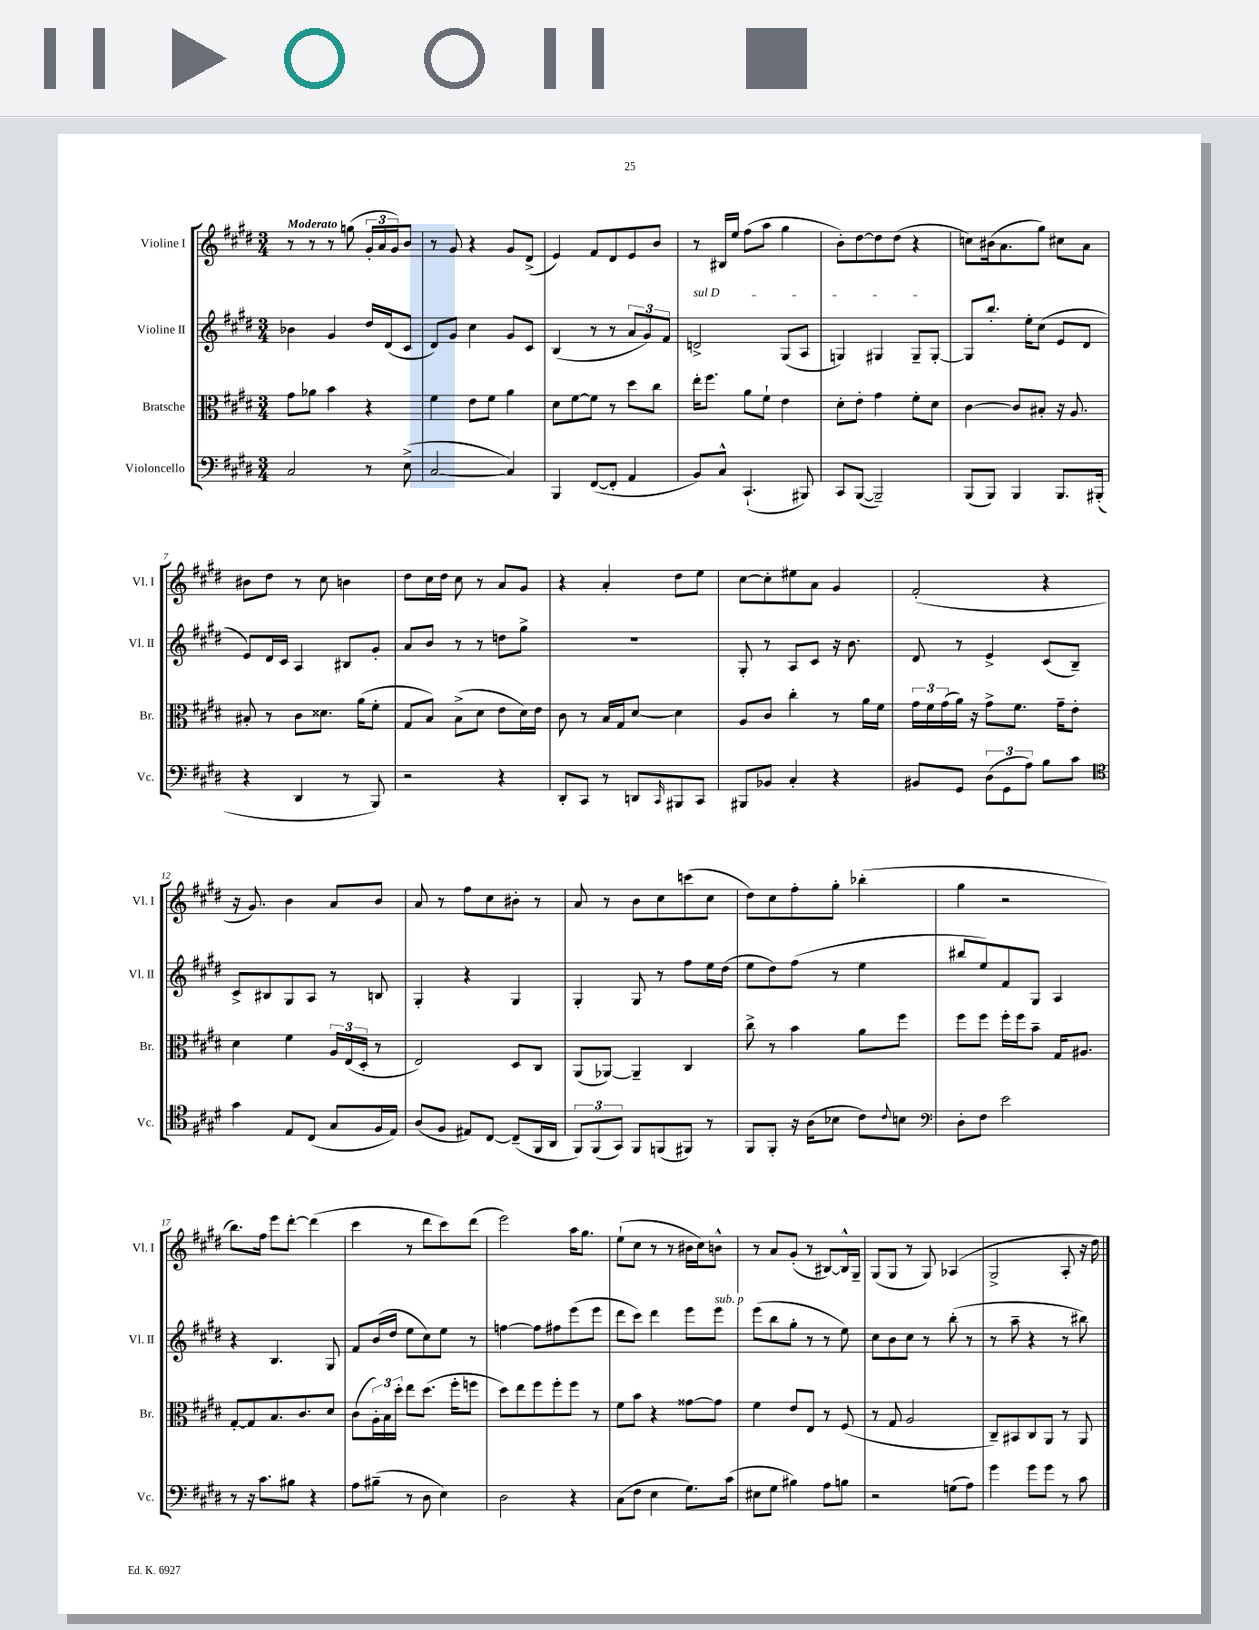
<<
\new StaffGroup <<
\new Staff = "s0" \with { instrumentName = "Violine I" shortInstrumentName = "Vl. I" } {
    \clef treble \key e \major \numericTimeSignature \time 3/4 \tempo "Moderato"
    r8 r8 r8 g''8( \tuplet 3/2 { gis'16-. a'16 gis'16) } b'8 |
    r8 gis'8 r4 gis'8 dis'8->( |
    e'4) fis'8 dis'8 e'8 b'8 |
    r8 bis16 e''16 fis''8( a''8 gis''4 |
    b'8-.) dis''8~ dis''8 dis''8( r4 |
    c''8) bis'16( a'8. gis''8) cis''8 a'8 |
    bis'8 dis''8 r8 cis''8 b'4 |
    dis''8 cis''16 dis''16 cis''8 r8 a'8 gis'8 |
    r4 a'4-. dis''8 e''8 |
    cis''8~ cis''8-. eis''8 a'8 gis'4 |
    fis'2-.( r4 |
    r16 gis'8.) b'4 a'8 b'8 |
    a'8 r8 fis''8 cis''8 bis'8-. r8 |
    a'8 r8 b'8 cis''8 c'''8( cis''8 |
    dis''8) cis''8 fis''8-. gis''8-. bes''4-.( |
    gis''4 r2 |
    b''8.) fis''16 e'''8 dis'''8~-. dis'''4( |
    cis'''4 r8 dis'''8 cis'''8) dis'''8( |
    e'''2) a''16 gis''8. |
    e''8-!( cis''8 r8 r8 bis'16 cis''16) b'8-^ |
    r8 a'8 gis'8-.( r8 bis8~) bis16-^ gis16-- |
    gis8( gis8 r8 gis8) aes4( |
    gis2-> a8-. r16 dis''16) \bar "|." |
}
\new Staff = "s1" \with { instrumentName = "Violine II" shortInstrumentName = "Vl. II" } {
    \clef treble \key e \major \numericTimeSignature \time 3/4
    bes'4 gis'4 dis''16 dis'16( cis'8 |
    dis'8) gis'8 cis''4 gis'8 cis'8 |
    b4( r8 r8 \tuplet 3/2 { a'8 gis'8) fis'8 } |
    \once \override TextSpanner.bound-details.left.text = \markup { \italic "sul D" } d'2->\startTextSpan gis8( a8 |
    g4) gis4 gis8-- gis8~-.\stopTextSpan |
    gis8 b''8.-. e''16-. cis''8( e'8 dis'8 |
    e'8) dis'16 cis'16 a4 bis8 gis'8-. |
    a'8 b'8 r8 r8 d''8 gis''8-> |
    R2. |
    gis8-. r8 a8 cis'8 r16 b'8. |
    dis'8 r8 e'4-> cis'8( b8--) |
    cis'8-> bis8 gis8 a8 r8 b8 |
    gis4-. r4 gis4 |
    gis4-. gis8 r8 fis''8 e''16 dis''16( |
    e''8 dis''8) fis''8( r8 e''4 |
    bis''8 e''8) fis'8 gis8 a4 |
    r4 b4. gis8 |
    fis'8 b'16( dis''16 e''8 cis''8) e''8 r8 |
    f''4~ f''8 fis''8 e'''8( e'''8 |
    dis'''8 cis'''8) dis'''4 e'''8 e'''8^\markup { \italic "sub. p" } |
    e'''8( b''8 gis''8-. r8 r8 e''8) |
    cis''8 b'8 cis''8 r8 b''8-.( r8 |
    r8 a''8-- r4 r8 bis''8) \bar "|." |
}
\new Staff = "s2" \with { instrumentName = "Bratsche" shortInstrumentName = "Br." } {
    \clef alto \key e \major \numericTimeSignature \time 3/4
    gis'8 aes'8 b'4 r4 |
    fis'4 e'8 fis'8 a'4 |
    dis'8 fis'8~ fis'8 r8 dis''8 cis''8 |
    e''16-. fis''8. a'8 fis'8-! e'4 |
    dis'8-. e'8-. gis'4 fis'8-. dis'8 |
    cis'4~ cis'8 bis8-. r16 a8. |
    bis8-. r8 cis'8 disis'8. a'16( fis'8-. |
    gis8 b8) b8->( dis'8 e'8 dis'16) e'16 |
    cis'8 r8 b16 gis16 dis'8~ dis'4 |
    a8 cis'8 cis''4-. r8 a'16 fis'16 |
    \tuplet 3/2 { gis'16 fis'16 gis'16( } a'16) r16 gis'8-> fis'8. gis'16-- e'8-. |
    dis'4 fis'4 \tuplet 3/2 { a16 e16( dis16-. } r8 |
    e2) dis8 cis8 |
    a,8( aes,8~) aes,4-- cis4 |
    cis''8-> r8 b'4 a'8 fis''8 |
    fis''8 fis''8 fis''16-. fis''16 b'8-- gis16 ais8. |
    gis8~-. gis8 b8. cis'8. dis'8 |
    cis'8( \tuplet 3/2 { a16-.) b16 dis''16-. } e''8 dis''8.( fis''16-. f''8 |
    dis''8) e''8 fis''8 fis''8-. fis''8 r8 |
    fis'8 b'8 r4 gisis'8~ gisis'8 |
    fis'4 e'8 e8 r8 fis8( |
    r8 gis8 a2 |
    cis8--) bis,8 cis8 a,8 r8 a,8 \bar "|." |
}
\new Staff = "s3" \with { instrumentName = "Violoncello" shortInstrumentName = "Vc." } {
    \clef bass \key e \major \numericTimeSignature \time 3/4
    cis2 r8 e8->( |
    cis2~ cis4) |
    b,,4 fis,8~( fis,8-. a,4 |
    b,8) cis8-^ cis,4.-!( bis,,8) |
    cis,8 b,,8~( b,,2--) |
    b,,8( b,,8) b,,4 b,,8. bis,,16-.( |
    r4 dis,4 r8 b,,8) |
    r2 r4 |
    dis,8-. cis,8 r8 d,8 \grace { cis,16 } bis,,8 cis,8 |
    bis,,8 bes,8 cis4-. r4 |
    bis,8 gis,8 \tuplet 3/2 { dis8( gis,8 a8) } b8 cis'8 |
    \clef tenor gis'4 e8 cis8( gis8 fis16 e16) |
    a8( fis8 eis8) cis8~ cis8--( fis,16 a,16 |
    \tuplet 3/2 { fis,8) fis,8( gis,8) } fis,8 f,8( fis,8) r8 |
    fis,8 fis,8-. r16 a16( bes8 cis'8) \appoggiatura { cis'8 } b8 |
    \clef bass dis8-. fis8 e'2 |
    r8 r16 cis'8. bis8 r4 |
    a8 bis8--( r8 dis8 e4) |
    dis2 r4 |
    cis8( fis8 e4 gis8.) cis'16( |
    eis8 gis8 bis4) a8 b8 |
    r2 g8( a8) |
    gis'4 gis'8 gis'8 r8 cis'8 \bar "|." |
}
>>
>>
